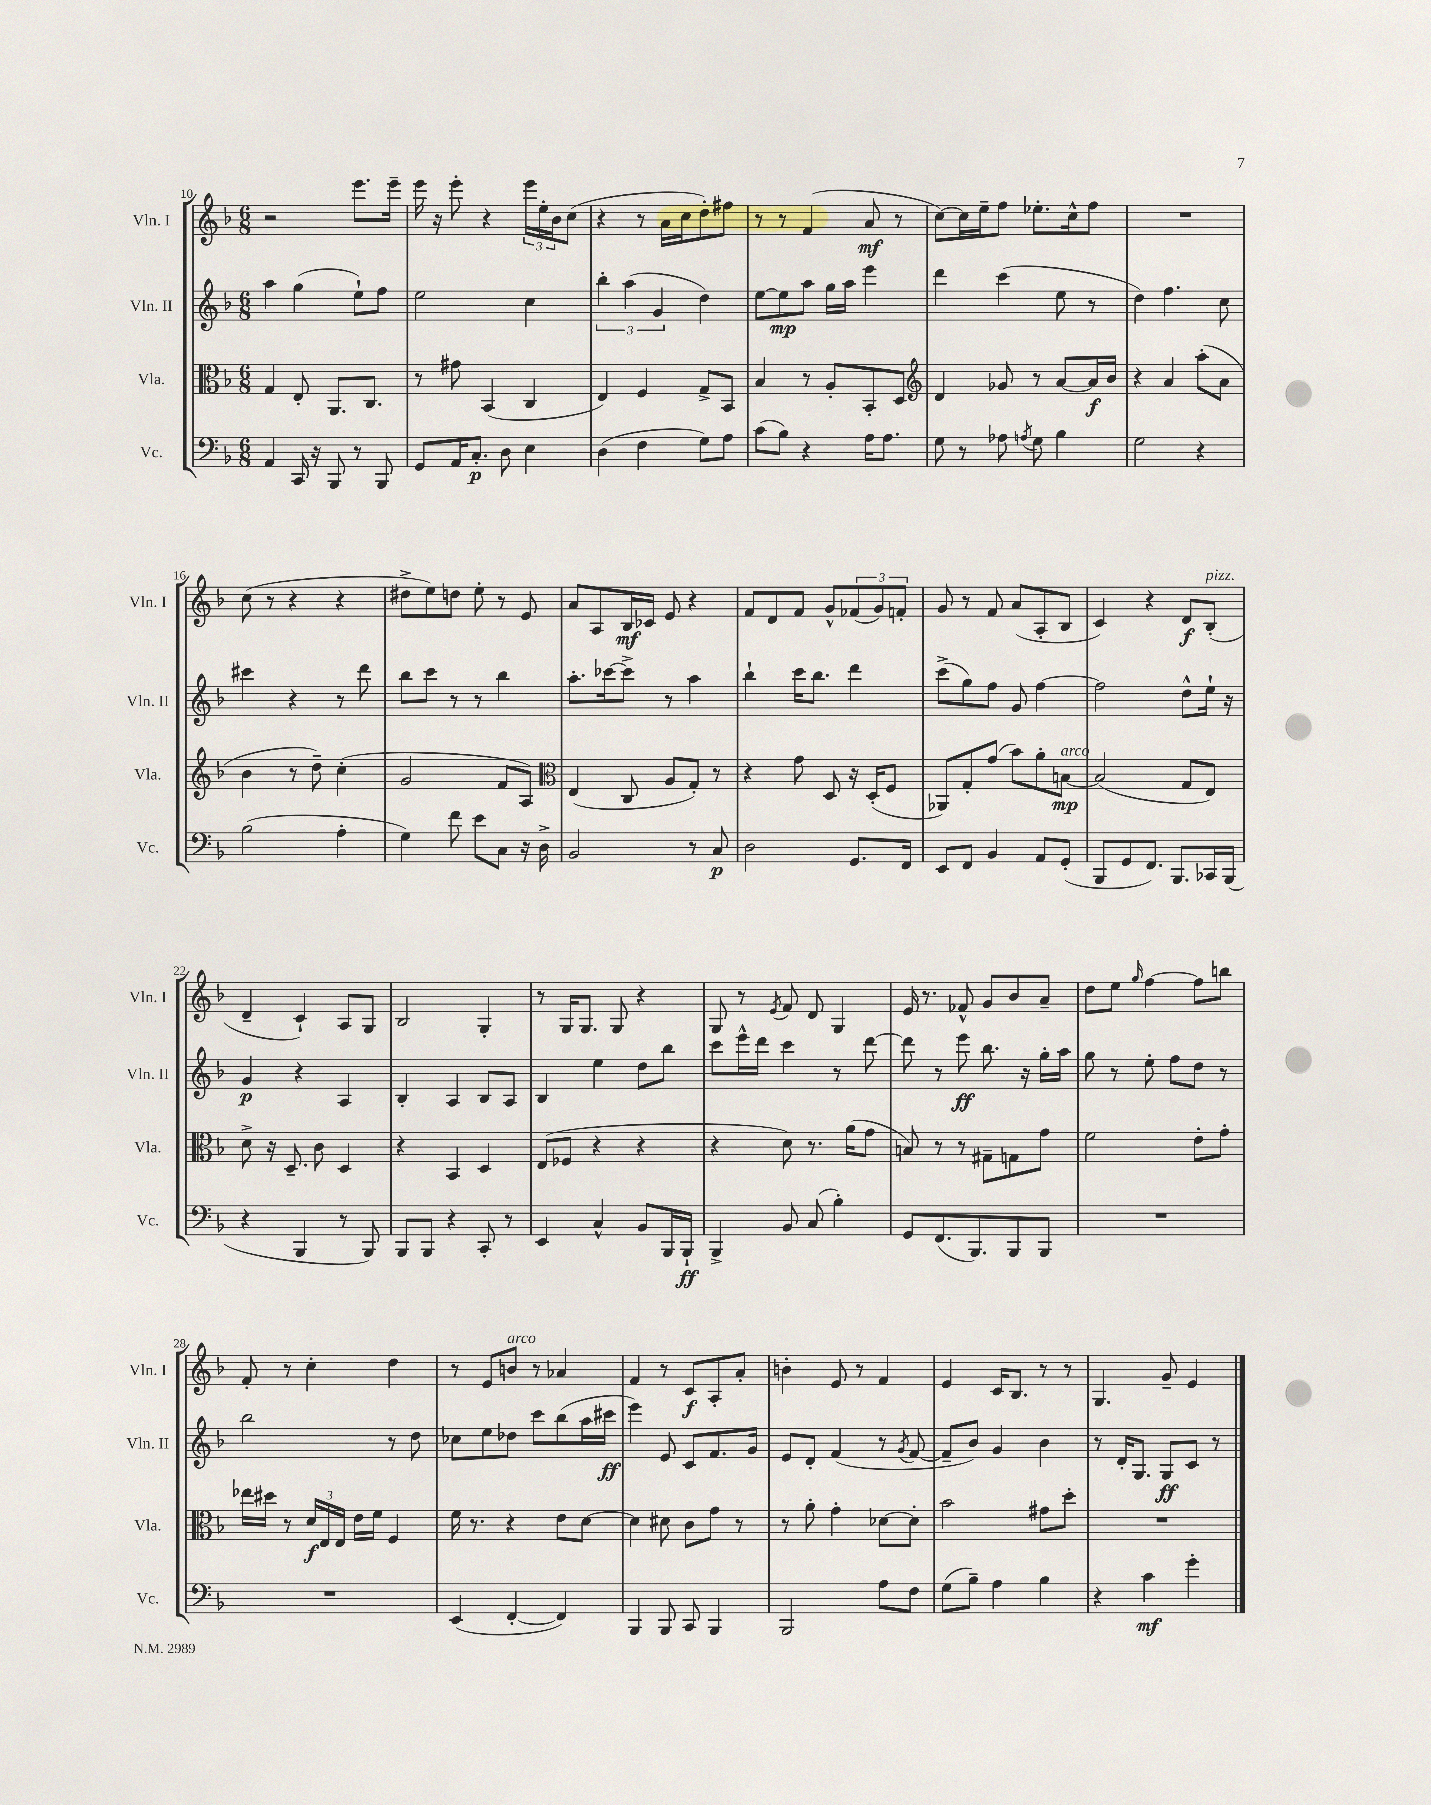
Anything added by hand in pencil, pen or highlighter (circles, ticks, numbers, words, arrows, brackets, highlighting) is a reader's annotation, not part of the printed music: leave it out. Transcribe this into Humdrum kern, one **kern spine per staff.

**kern	**kern	**kern	**kern
*staff4	*staff3	*staff2	*staff1
*clefF4	*clefC3	*clefG2	*clefG2
*k[b-]	*k[b-]	*k[b-]	*k[b-]
*M6/8	*M6/8	*M6/8	*M6/8
4AA	4G	4aa	2r
16CC	8E'	(4gg	.
16r	.	.	.
8BBB-	8.AA	.	.
8r	.	8ee`)	8.eee
.	8.C	.	.
8BBB-	.	8ff	.
.	.	.	16eee~
=	=	=	=
8GG	8r	2ee	16eee
.	.	.	16r
16AA	8g#	.	8eee'
8.C'	.	.	.
.	(4BB-	.	4r
8D	.	.	.
4E	4C	4cc	24eee
.	.	.	24ee'
.	.	.	24b-
.	.	.	(8cc
=	=	=	=
(4D	4E)	6bb-'	4r
.	.	(6aa	.
4F	4F	.	8r
.	.	6g	.
.	.	.	16a
.	.	.	16cc
8G)	8G^	4dd)	8dd')
8A	8BB-	.	8ff#
=	=	=	=
(8c	4B-	[8ee	8r
8B-)	.	8ee]	8r
4r	8r	8aa	(4f
.	8A'	16gg	.
.	.	16aa	.
16A	8BB-'	4eee	8a
8.A	.	.	.
.	8D	.	8r
=	=	=	=
*	*clefG2	*	*
8G	4d	4ddd	[8cc)
8r	.	.	16cc]
.	.	.	16ee~
8A-	8g-	(4ccc	8ff
8qA	.	.	.
8G	8r	.	8.ee-'
4B-	[8a	8ee	.
.	.	.	16cc^^
.	16a]	8r	8ff
.	16b-	.	.
=	=	=	=
2G	4r	4dd)	2.r
.	4a	4.ff	.
4r	(8aa'	.	.
.	8a	8cc	.
=	=	=	=
(2B-	4b-	4ccc#	(8cc
.	.	.	8r
.	8r	4r	4r
.	8dd~)	.	.
4A'	(4cc'	8r	4r
.	.	8ddd	.
=	=	=	=
4G)	2g	8bb-	8dd#^
.	.	8ccc	8ee)
8f	.	8r	8dd
8e	.	8r	8ee'
8C	8f	4bb-	8r
16r	8A)	.	8e
16D^	.	.	.
=	=	=	=
*	*clefC3	*	*
2BB-	(4E	8.aa'	8a
.	.	.	8A
.	.	[16ccc-	.
.	8C	8ccc-^]	16B-
.	.	.	16c-
.	8A	8r	8e
8r	8G')	4aa	4r
8C	8r	.	.
=	=	=	=
2D	4r	4bb-`	8f
.	.	.	8d
.	8g	16ccc	8f
.	.	8.bb-	.
.	8D	.	8g^^
8.GG	16r	4ddd	(12f-
.	(16D'	.	.
.	.	.	12g)
.	8F	.	.
.	.	.	12f'
16FF	.	.	.
=	=	=	=
8EE	8AA-)	(8ccc^	8g
8FF	8G'	8gg)	8r
4BB-	(8g	8ff	8f
.	8b-)	8g	(8a
8AA	8a'	[4ff	8A'
(8GG'	[8B	.	8B-
=	=	=	=
8BBB-	(2B]	2ff]	4c)
8GG	.	.	.
8.FF)	.	.	4r
8.BBB-	.	.	.
.	8G	8dd^^	8d
16CC-	8E)	16ee`	(8B-'
(16BBB-	.	16r	.
=	=	=	=
4r	8d^	4g	4d~
.	16r	.	.
.	8.D~	.	.
4BBB-	.	4r	4c`)
.	8c	.	.
8r	4D	4A	8A
8BBB-)	.	.	8G
=	=	=	=
8BBB-	4r	4B-'	2B-
8BBB-	.	.	.
4r	4BB-	4A	.
8CC'	4D	8B-	4G'
8r	.	8A	.
=	=	=	=
4EE	(8E	4B-	8r
.	8F-	.	16G
.	.	.	8.G
4C^^	4r	4ee	.
.	.	.	8G
8BB-	4r	8dd	4r
16BBB-	.	8bb-	.
16BBB-`	.	.	.
=	=	=	=
4BBB-^	4r	8ccc	8G
.	.	16eee^^	8r
.	.	16ddd	.
.	.	.	8qe
8BB-	8d)	4ccc	8f
(8C	8.r	.	8d
4B-')	.	8r	4G
.	(16a	.	.
.	8g	[8ddd	.
=	=	=	=
8GG	8B)	8ddd]	16e
.	.	.	8.r
(8.FF	8r	8r	.
.	8r	8eee	8f-^^
8.BBB-)	.	.	.
.	8G#~	8.bb-	8g
8BBB-	8G	.	8b-
.	.	16r	.
8BBB-	8g	16gg'	8a~
.	.	16aa	.
=	=	=	=
2.r	2f	8gg	8dd
.	.	8r	8ee
.	.	.	16qqgg
.	.	8ee'	[4ff
.	.	8ff	.
.	8e'	8dd	8ff]
.	8g'	8r	8bb
=	=	=	=
2.r	16ee-	2bb-	8f'
.	16dd#	.	.
.	8r	.	8r
.	24d	.	4cc'
.	24E	.	.
.	24E	.	.
.	16e	.	.
.	16f	.	.
.	4F	8r	4dd
.	.	8dd	.
=	=	=	=
(4EE	16f	8cc-	8r
.	8.r	.	.
.	.	8ee	8e
[4FF'	4r	8dd-	8b
.	.	8ccc	8r
4FF])	8e	(8bb-	4a-
.	[8d	16aa	.
.	.	16ccc#	.
=	=	=	=
4BBB-	4d]	4eee)	4f
8BBB-	8d#	8e	8r
8CC	8c	8c	8c
4BBB-	8g	8.f	8A'
.	8r	.	8a'
.	.	16g	.
=	=	=	=
2BBB-	8r	8e	4b'
.	8a'	8d'	.
.	4g'	(4f	8e
.	.	.	8r
8A	[8d-	8r	4f
.	.	8qg	.
8F	8d-']	[8f	.
=	=	=	=
(8G	2b-	8f~]	4e
8B-~)	.	8b-)	.
4A	.	4g	16c
.	.	.	8.B-
4B-	8g#	4b-	8r
.	8dd'	.	8r
=	=	=	=
4r	2.r	8r	4.G
.	.	16d'	.
.	.	8.G	.
4c	.	.	.
.	.	8G	8g~
4g'	.	8c	4e
.	.	8r	.
==	==	==	==
*-	*-	*-	*-
